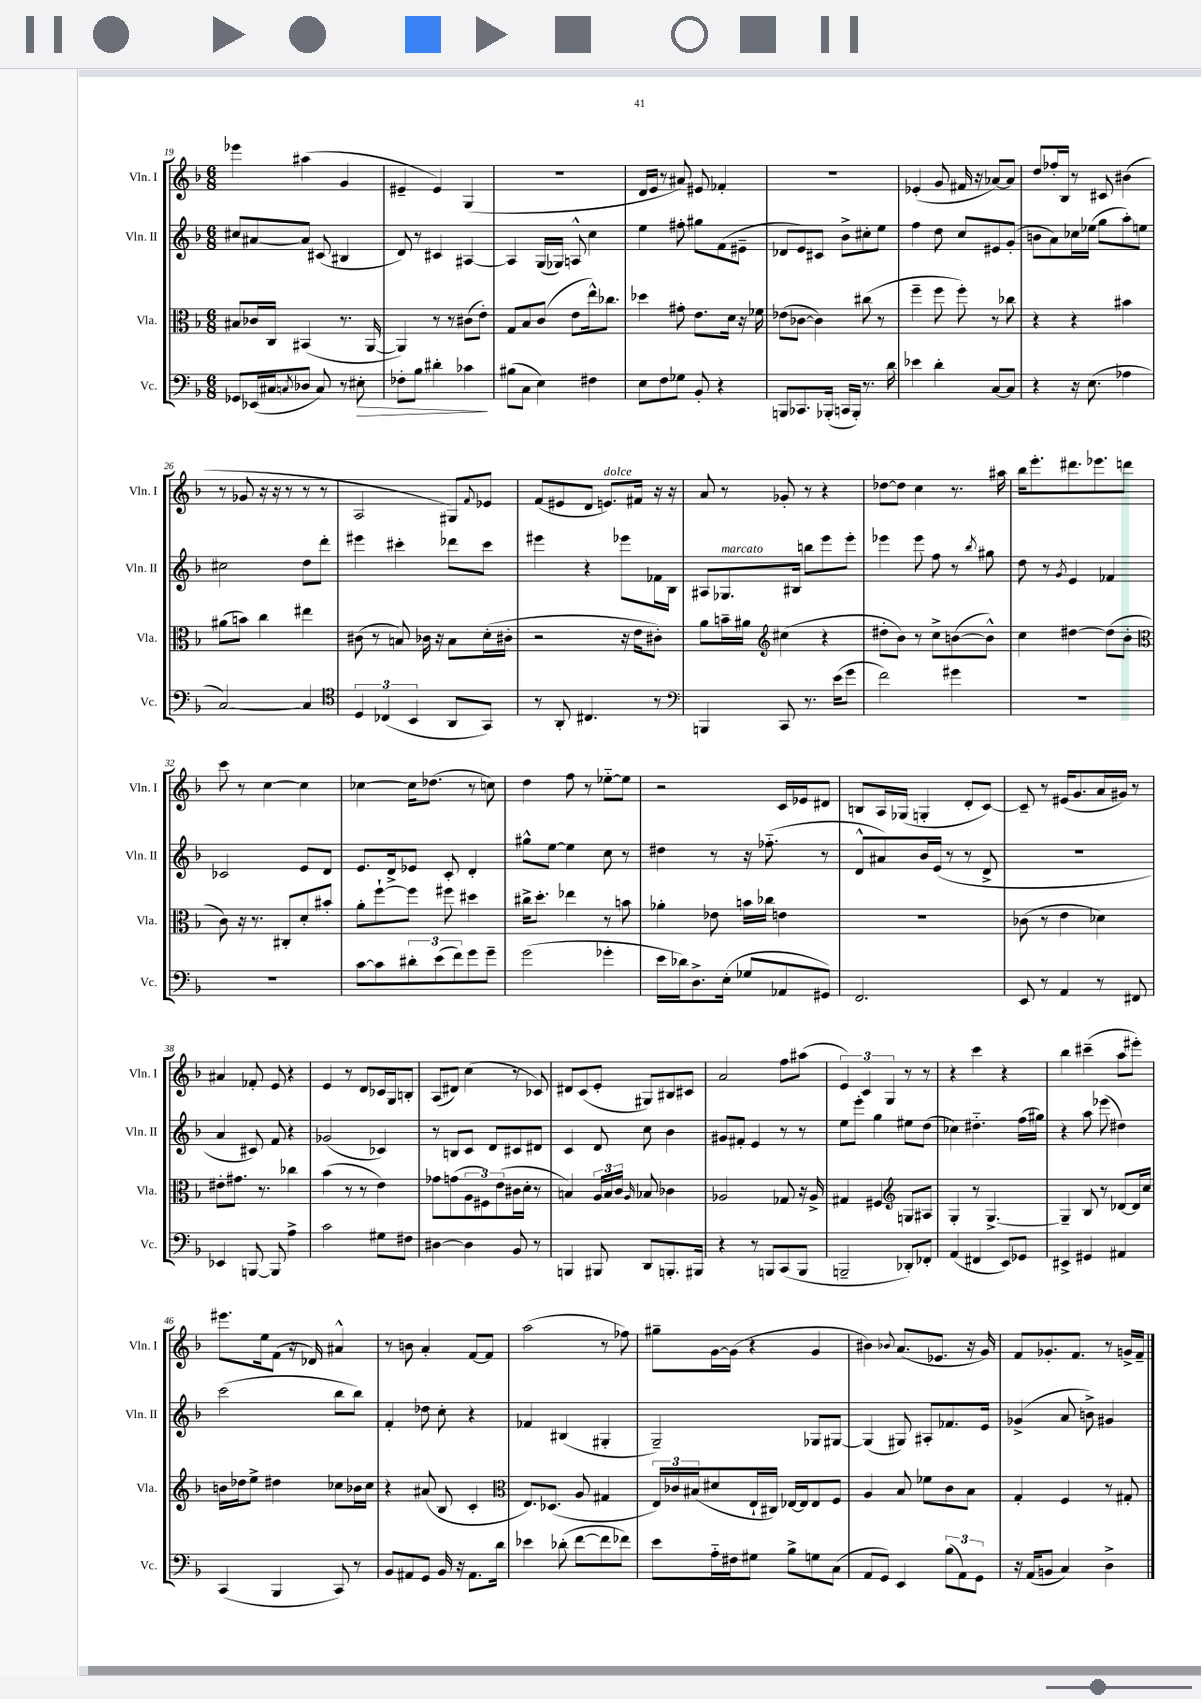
<<
\new StaffGroup <<
\new Staff = "s0" \with { instrumentName = "Vln. I" shortInstrumentName = "Vln. I" } {
    \clef treble \key f \major \numericTimeSignature \time 6/8
    ees'''4 ais''4( g'4 |
    eis'4-- eis'4) g4( |
    R2. |
    d'16 e'16 r8 ais'8) eis'8 fes'4-. |
    R2. |
    ees'4-.( g'8 fis'16 r16 aes'8~) aes'8 |
    d''8 fes''16-. bes16 r8 cis'8 bis'4( |
    r8 ges'8 r16 r16 r8 r8 r8 |
    a2 gis8) \appoggiatura { f'8 } ees'8 |
    f'8( eis'8 d'8 e'8.^\markup { \italic "dolce" }) fis'16 r16 r16 |
    a'8 r8 ges'8-. r8 r4 |
    des''8~ des''8 c''4 r8. ais''16 |
    bes''16 e'''8.-. dis'''8. ees'''8. d'''8 |
    c'''8 r8 c''4~ c''4 |
    ces''4~ ces''16 des''8.( r8 c''8) |
    d''4 f''8 r8 ees''8~-_ ees''8 |
    r2 c'16 ees'16 dis'8 |
    b8 a16 ges16( g4-. d'8-. c'8~) |
    c'8-- r8 eis'16( g'8. a'16 gis'16) r8 |
    ais'4 fes'8-. e'8 r4 |
    e'4 r8 d'8 ces'16 g16 b8-. |
    a8( dis'8) c''4( r8 ces'8) |
    dis'8 c'8( e'8-. gis8) bis8 cis'8 |
    a'2 f''8 ais''8( |
    \tuplet 3/2 { e'4) c'4 g4 } r8 r8 |
    r4 c'''4 r4 |
    bes''4 cis'''4--( a''8 eis'''8-.) |
    eis'''8. e''16 f'8( r16 des'16) ais'4-^ |
    r8 b'8 a'4-. f'8~ f'8 |
    a''2( r8 fes''8) |
    gis''8-- g'16~ g'16( r4 g'4 |
    bis'4) \appoggiatura { bes'8 } a'8.( ees'8. r16 g'16) |
    f'8 ges'8.-. f'8. r8 g'16-> f'16-- \bar "|." |
}
\new Staff = "s1" \with { instrumentName = "Vln. II" shortInstrumentName = "Vln. II" } {
    \clef treble \key f \major \numericTimeSignature \time 6/8
    cis''8 ais'8~ ais'8 cis'8( bis4 |
    d'8) r8 cis'4 ais4~ |
    ais4 g16( ges16) a8-^ c''4 |
    e''4 fis''8-. gis''8 f'8( eis'8-- |
    des'8 e'8) cis'8 bes'8-> cis''8-. e''8 |
    f''4 d''8 c''8 eis'8 g'8-.( |
    b'8 a'8) ces''16 ees''16( g''8 a''8-.) e''8 |
    cis''2 d''8 d'''8-. |
    eis'''4 cis'''4-. des'''8 cis'''8 |
    eis'''4 r4 ees'''8 fes'16 bes16 |
    ais8 ges8.^\markup { \italic "marcato" } bis16 b''8 e'''8 e'''8-. |
    ees'''4 ees'''8 f''8 r8 \acciaccatura { bes''8 } gis''8 |
    d''8 r8 \acciaccatura { g'8 } e'4 fes'4 |
    ces'2 e'8 d'8 |
    e'8. d'16-> ees'8 c'8-. d'4-. |
    gis''8-^ e''8~ e''4 c''8 r8 |
    dis''4 r8 r16 fes''8.-_( r8 |
    d'8-^ ais'8) bes'16 e'16( r8 r8 d'8-> |
    r2. |
    a'4 cis'8) f'8 r4 |
    ges'2( ces'4) |
    r8 b8 c'8 d'8 cis'8 dis'8 |
    c'4 d'8 c''8 bes'4 |
    gis'8 fis'8-. e'4 r8 r8 |
    e''8 e'''8-. g''4 eis''8 d''8( |
    ces''4) dis''4.-_ f''16( gis''16) |
    r4 a''8 ees'''8( dis''4) |
    c'''2( bes''8 bes''8) |
    f'4-. des''8 c''8-. r4 |
    fes'4 bis4( gis4-. |
    g2--) ges8 gis8~ |
    gis4( gis8) ais8-. fes'8. e'16 |
    ges'4->( a'8 b'8->) gis'4 \bar "|." |
}
\new Staff = "s2" \with { instrumentName = "Vla." shortInstrumentName = "Vla." } {
    \clef alto \key f \major \numericTimeSignature \time 6/8
    bis8 ces'16 c16 bis,4( r8. a,16~ |
    a,4) r8 r8 cis'8( e'8-.) |
    g8 bes8 c'8( e'8 e''16-^) ces''8. |
    des''4 gis'8-. e'8. d'16 r16 fes'16 |
    ees'8( ces'8~ ces'4) cis''8( r8 |
    f''4-- f''8 f''8-.) r8 ces''8 |
    r4 r4 bis'4 |
    ais'8( b'8) c''4 eis''4 |
    cis'8( r8 b8) ces'16 r16 b8 d'16-.( cis'16-. |
    r2 r16 e'16 cis'8-.) |
    a'8 b'16-- ais'16 \clef treble cis''4( r4 |
    dis''8-. bes'8) r8 c''8-> b'8~( b'8-^) |
    c''4 dis''4~ dis''8( bes'8-. |
    \clef alto c'8) r16 r8. cis8-. d'8-. bis'8-. |
    a'8-. f''8~-! f''8 fis''8 dis''4 |
    cis''16-> d''8.-. ees''4 r8 b'8 |
    aes'4-. ees'8 b'16 ces''16 e'4 |
    R2. |
    ces'8( r8 e'4 des'4) |
    eis'8-. gis'8. r8. ces''4 |
    bes'4( r8 r8 e'4) |
    ges'8 g'8( \tuplet 3/2 { a8 fis8) e'8( } cis'16 d'16-. r8 |
    b4) \tuplet 3/2 { a16 b16 c'16 } \grace { a16 } bes8 ces'4 |
    aes2 ges8 r16 aes16-> |
    gis4 fis4 \clef treble g8 ais8 |
    g4-. r8 g4.~-> |
    g4-- bes8 r8 des'8~ des'16 c''16 |
    b'16 des''16 e''8-> dis''4 ces''8 bes'16 ces''16 |
    r4 ais'8( bes8 c'4-. |
    \clef alto e8.) des8.( a8 gis4 |
    \tuplet 3/2 { e16) ces'16 bis16( } dis'8 e16-! cis16) ees16~ ees16 ees8 f8 |
    a4 bes8 fes'8 c'8 bes8 |
    g4-. f4 r8 gis8-. \bar "|." |
}
\new Staff = "s3" \with { instrumentName = "Vc." shortInstrumentName = "Vc." } {
    \clef bass \key f \major \numericTimeSignature \time 6/8
    ges,8 ees,16( cis16 \acciaccatura { c8 } des8 c8) r8 eis8-.\> |
    fes8-. bes8 dis'4-. ces'4\! |
    bis8( c8 e4) fis4 |
    e8 f8 ges8 bes,8-. r4 |
    b,,8 ces,8. bes,,16-.( c,16 bes,,16-.) r8. d'16 |
    ees'4 d'4-. c8~ c8 |
    r4 r16 e8.( aes4 |
    c2~) c4 |
    \clef tenor \tuplet 3/2 { d4 ces4( bes,4 } a,8 g,8) |
    r8 a,8-. cis4. r8 |
    \clef bass b,,4 c,8 r8. e'16( g'8 |
    f'2) gis'4 |
    R2. |
    R2. |
    c'8~ c'8 \tuplet 3/2 { dis'8-. e'8( f'8) } g'8 g'8-- |
    g'2( ges'4-. |
    e'16 des'16) d8.-> e16-.( ges8 aes,8 gis,8) |
    f,2. |
    e,8 r8 a,4 r8 fis,8 |
    ees,4 b,,8~ b,,8 a4-> |
    c'2 gis8 fis8 |
    dis4~ dis4 bes,8 r8 |
    b,,4 bis,,8 d,8 b,,8.-. bis,,16 |
    r4 r8 b,,8 c,8( b,,8 |
    b,,2-- des,8-.) fes,8-. |
    a,4( fis,4 e,8) ges,8 |
    eis,4-> gis,4 ais,4 |
    c,4( bes,,4 c,8) r8 |
    bes,8 ais,8 g,8 bes,16 r16 ais,8. d'16 |
    ees'4 des'8-.( f'8~ f'8 fes'8) |
    e'8 a16-_ fis16 gis8 bes8-> g8 c8( |
    a,8 g,8) e,4 \tuplet 3/2 { bes8( a,8) g,8 } |
    r16 a,16( b,8 c4) d4-> \bar "|." |
}
>>
>>
\layout { \context { \Score currentBarNumber = #19 } }
